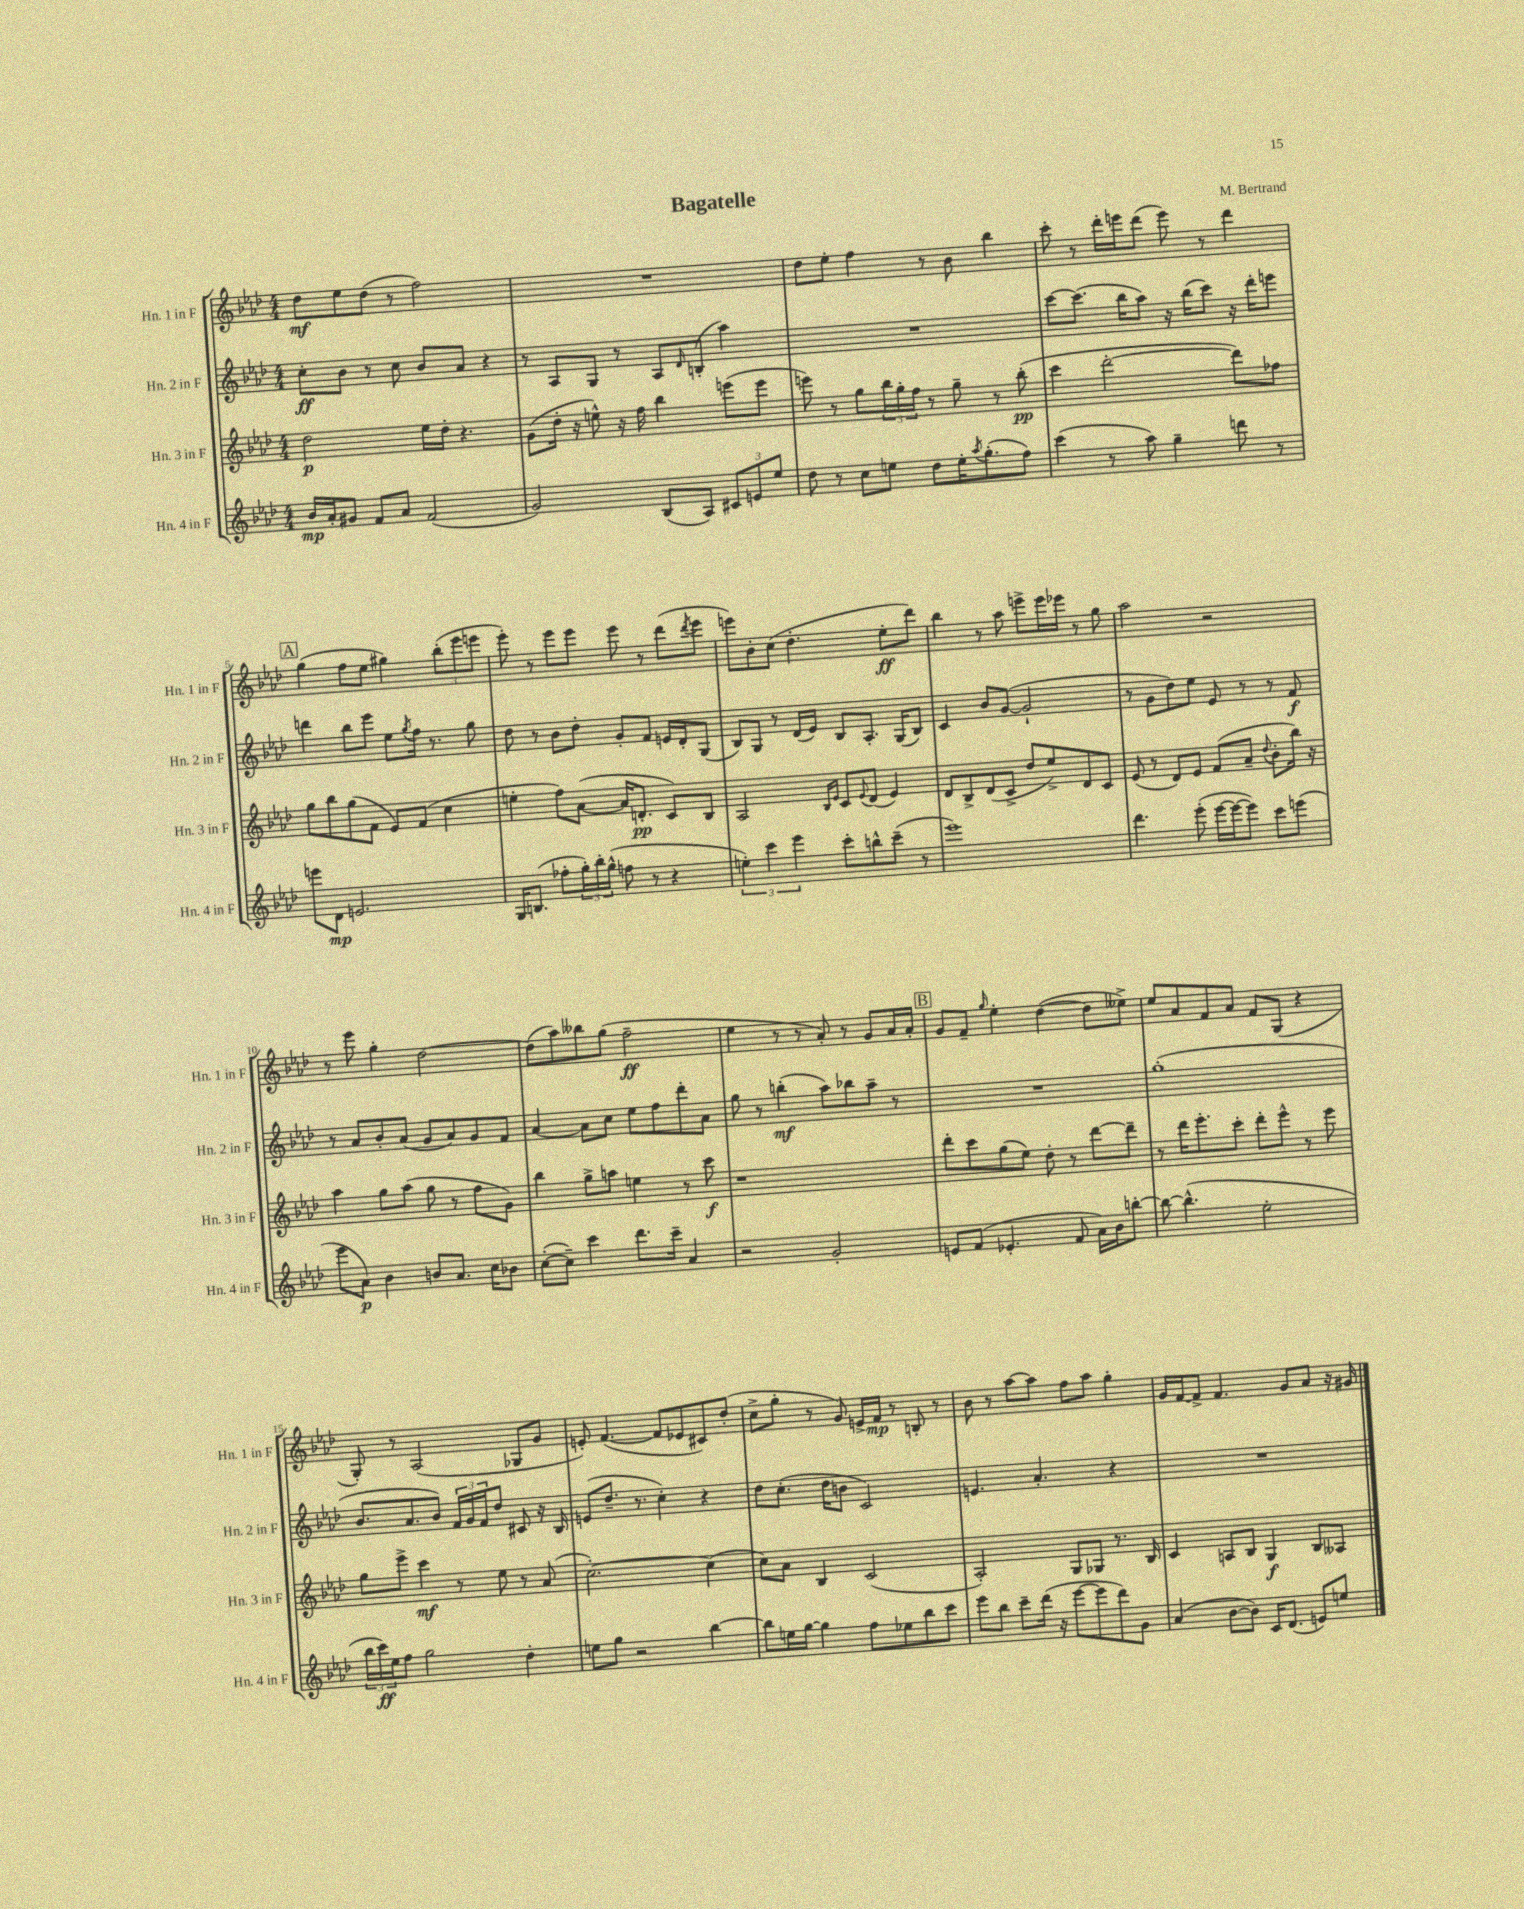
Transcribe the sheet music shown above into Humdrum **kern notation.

**kern	**dynam	**kern	**dynam	**kern	**dynam	**kern	**dynam
*part4	*part4	*part3	*part3	*part2	*part2	*part1	*part1
*staff4	*staff4	*staff3	*staff3	*staff2	*staff2	*staff1	*staff1
*I"Hn. 4 in F	*	*I"Hn. 3 in F	*	*I"Hn. 2 in F	*	*I"Hn. 1 in F	*
*I'Hn. 4 in F	*	*I'Hn. 3 in F	*	*I'Hn. 2 in F	*	*I'Hn. 1 in F	*
*clefG2	*	*clefG2	*	*clefG2	*	*clefG2	*
*k[b-e-a-d-]	*	*k[b-e-a-d-]	*	*k[b-e-a-d-]	*	*k[b-e-a-d-]	*
*M4/4	*	*M4/4	*	*M4/4	*	*M4/4	*
=1	=1	=1	=1	=1	=1	=1	=1
16b-/LL	mp	2dd-\	p	8cc'\L	ff	8dd-\L	mf
16a-'/J	.	.	.	.	.	.	.
8g#X/J	.	.	.	8b-\J	.	8ee-\	.
8f/L	.	.	.	8r	.	(8dd-\J	.
8a-/J	.	.	.	8cc\	.	8r	.
(2f/	.	16ee-\LL	.	8b-/L	.	2ff\)	.
.	.	16dd-'\JJ	.	.	.	.	.
.	.	4.r	.	8a-/J	.	.	.
.	.	.	.	4r	.	.	.
=2	=2	=2	=2	=2	=2	=2	=2
2g/)	.	(8g\L	.	8r	.	1r	.
.	.	16dd-'\Jk	.	8A-/L	.	.	.
.	.	16r	.	.	.	.	.
.	.	8een^^\)	.	8G/J	.	.	.
.	.	16r	.	8r	.	.	.
.	.	16ff\	.	.	.	.	.
(8B-/L	.	4bb-\	.	8A-/L	.	.	.
.	.	.	.	16qqd-/	.	.	.
8A-/J)	.	.	.	(8Bn'/J	.	.	.
12c#X/L	.	(8eeen\L	.	4aa-\)	.	.	.
12en/	.	.	.	.	.	.	.
.	.	8eee\J	.	.	.	.	.
12ee-/J	.	.	.	.	.	.	.
=3	=3	=3	=3	=3	=3	=3	=3
8dd-\	.	8eeen\)	.	1r	.	8dd-\L	.
8r	.	8r	.	.	.	8ee-'\J	.
8cc\L	.	8gg\L	.	.	.	4ff\	.
8een\J	.	24bb-\L	.	.	.	.	.
.	.	24gg'\	.	.	.	.	.
.	.	24ff\JJ	.	.	.	.	.
8dd-\L	.	8r	.	.	.	8r	.
16ee'\K	.	8gg~\	.	.	.	8b-\	.
8qaa-/	.	.	.	.	.	.	.
(8.gg'\	.	.	.	.	.	.	.
.	.	8r	.	.	.	4bb-\	.
8ff\J)	.	(8bb-'\	pp	.	.	.	.
=4	=4	=4	=4	=4	=4	=4	=4
(4ccc\	.	4ccc\	.	[8ccc\L	.	8ccc'\	.
.	.	.	.	(8.ccc\J]	.	8r	.
8r	.	[2ddd-'\	.	.	.	16ddd-'\LL	.
.	.	.	.	16bb-\KL	.	16eeen\J	.
8aa-\)	.	.	.	8aa-\J)	.	(8ddd-\J	.
4gg~\	.	.	.	16r	.	8eee\)	.
.	.	.	.	(16bb-\KL	.	.	.
.	.	.	.	8ccc\J)	.	8r	.
8dddn\	.	8ddd-\L])	.	16r	.	4ddd-\	.
.	.	.	.	16ddd-'\KL	.	.	.
8r	.	8ff-X\J	.	8eeen\J	.	.	.
!!LO:LB:g=z
!!LO:REH:place=s1:t=A
=5	=5	=5	=5	=5	=5	=5	=5
8eeen\L	.	8gg\L	.	4dddn\	.	(4gg\	.
8d-\J	mp	8bb-\	.	.	.	.	.
2.en/	.	(8gg\	.	8bb-\L	.	8ff\L	.
.	.	8f\J	.	8eee-\J	.	8ee-\J	.
.	.	8e-/L)	.	8ee-\L	.	4gg#X\)	.
.	.	.	.	8qgg/	.	.	.
.	.	(8f/J	.	16ff\Jk	.	.	.
.	.	.	.	8.r	.	.	.
.	.	4cc\	.	.	.	(12bb-'\L	.
.	.	.	.	.	.	12eee-\	.
.	.	.	.	8gg\	.	.	.
.	.	.	.	.	.	12eeen\J	.
=6	=6	=6	=6	=6	=6	=6	=6
16G/KL	.	4een'\	.	8dd-\	.	8eee-'\)	.
(8.Bn/J	.	.	.	.	.	.	.
.	.	.	.	8r	.	8r	.
8ff-X'\L	.	8ff\L)	.	8b-\L	.	8eee-\L	.
24gg'\L)	.	([8a-\J	.	8dd-'\J	.	8eee-\J	.
24bb-'\	.	.	.	.	.	.	.
(24gg^^\JJ	.	.	.	.	.	.	.
8ffn\	.	16a-/KL]	.	8g'/L	.	8eee-\	.
.	.	8.dn'/J	pp	.	.	.	.
8r	.	.	.	8f/J	.	8r	.
4r	.	8c/L)	.	16en/LL	.	(8ddd-\L	.
.	.	.	.	16d-'/J	.	.	.
.	.	.	.	.	.	8qddd-/	.
.	.	8B-/J	.	(8G/J	.	8eee-\J	.
=7	=7	=7	=7	=7	=7	=7	=7
6een'\)	.	2A-/	.	8B-/L)	.	8eeen\L)	.
.	.	.	.	8G/J	.	8b-'\	.
6ccc\	.	.	.	.	.	.	.
.	.	.	.	8r	.	(8cc\J	.
6eee-\	.	.	.	.	.	.	.
.	.	.	.	(16d-/LL	.	4.dd-'\	.
.	.	.	.	16e-/JJ)	.	.	.
.	.	16qqB-/LL	.	.	.	.	.
.	.	16qqe-/JJ	.	.	.	.	.
8ccc'\L	.	8c/L	.	8B-/L	.	.	.
.	.	8qqe-/	.	.	.	.	.
8bbn^^\	.	(8d-/J	.	8.A-'/J	.	.	.
(8ccc~\J	.	4e-/)	.	.	.	8ee-'\L	ff
.	.	.	.	(16G/KL	.	.	.
8r	.	.	.	8B-/J)	.	8ddd-\J)	.
=8	=8	=8	=8	=8	=8	=8	=8
1eee-)	.	8d-/L	.	4c/	.	4bb-\	.
.	.	8B-^/	.	.	.	.	.
.	.	(8d-/	.	8b-/L	.	8r	.
.	.	8c^/J	.	([8g/J	.	8aa-\	.
.	.	8dd-/L	.	2g`/]	.	8eeen^\L	.
.	.	8ee-^/)	.	.	.	16eee\L	.
.	.	.	.	.	.	16eee-X\JJ	.
.	.	8d-/	.	.	.	8r	.
.	.	8c/J	.	.	.	8gg\	.
=9	=9	=9	=9	=9	=9	=9	=9
4.ddd-\	.	(8e-/	.	8r	.	2aa-\	.
.	.	8r	.	8g\L	.	.	.
.	.	8d-/L)	.	8dd-\)	.	.	.
(8eee-'\	.	8e-/J	.	8ee-\J	.	.	.
[16eee-\LL	.	(8f/L	.	8e-/	.	2r	.
16eee-\J_	.	.	.	.	.	.	.
8eee-\J])	.	8a-~/J	.	8r	.	.	.
.	.	8qqdd-/	.	.	.	.	.
8ccc\L	.	8b-'\L	.	8r	.	.	.
(8eeen\J	.	16bb-\Jk)	.	8f/	f	.	.
.	.	16r	.	.	.	.	.
!!LO:LB:g=z
=10	=10	=10	=10	=10	=10	=10	=10
8eee-\L	.	4aa-\	.	8r	.	8r	.
8a-\J)	p	.	.	8a-/L	.	8eee-\	.
4b-\	.	8gg\L	.	8b-'/	.	4gg'\	.
.	.	(8aa-\J	.	(8a-/J	.	.	.
8bn/L	.	8gg\	.	8g/L	.	[2dd-\	.
8.a-/J	.	8r	.	8a-/)	.	.	.
.	.	8ff\L	.	8g/	.	.	.
16cc\KL	.	.	.	.	.	.	.
8b-X\J	.	8g\J)	.	8f/J	.	.	.
=11	=11	=11	=11	=11	=11	=11	=11
([8cc'\L	.	4bb-\	.	[4a-/	.	(8dd-\L]	.
8cc~\J])	.	.	.	.	.	8aa-\)	.
4ccc\	.	8gg^\L	.	8a-\L]	.	8bb--X\	.
.	.	8aan\J	.	8cc\J	.	(8gg\J	.
8.ddd-\L	.	4een\	.	8ee-\L	.	2ff~\	ff
.	.	.	.	8ff\	.	.	.
16ccc~\Jk	.	.	.	.	.	.	.
4a-/	.	8r	.	8ddd-'\	.	.	.
.	.	8ccc\	f	8a-\J	.	.	.
=12	=12	=12	=12	=12	=12	=12	=12
2r	.	1r	.	8gg\	.	4ee-\	.
.	.	.	.	8r	.	.	.
.	.	.	.	(4bbn'\	mf	8r	.
.	.	.	.	.	.	8r	.
2g'/	.	.	.	8aa-\L)	.	8a-'/)	.
.	.	.	.	8bb-X\	.	8r	.
.	.	.	.	8aa-~\J	.	8g/L	.
.	.	.	.	8r	.	16a-/L	.
.	.	.	.	.	.	16a-'/JJ	.
!!LO:REH:place=s1:t=B
=13	=13	=13	=13	=13	=13	=13	=13
8en/L	.	8ddd-'\L	.	1r	.	8g/L	.
(8f/J	.	8ccc\	.	.	.	8f~/J	.
.	.	.	.	.	.	16qqgg/	.
4.e-X'/	.	(8gg\	.	.	.	4ee-'\	.
.	.	8ee-\J)	.	.	.	.	.
.	.	8dd-'\	.	.	.	([4dd-\	.
8f/	.	8r	.	.	.	.	.
16a-\LL)	.	[8ddd-\L	.	.	.	8dd-\L]	.
16b-\J	.	.	.	.	.	.	.
[8bbn'\J	.	8ddd-~\J]	.	.	.	8ee--X^\J)	.
=14	=14	=14	=14	=14	=14	=14	=14
8bb\_	.	8r	.	(1gg'	.	8ee-/L	.
(4.bb^^\]	.	16ddd-\KL	.	.	.	8a-/	.
.	.	8.eee-'\	.	.	.	.	.
.	.	.	.	.	.	8f/	.
.	.	8ccc'\J	.	.	.	8a-/J	.
2ee-'\	.	8ddd-'\L	.	.	.	8f/L	.
.	.	8eee-^^\J	.	.	.	(8G/J	.
.	.	8r	.	.	.	4r	.
.	.	8eee-\	.	.	.	.	.
!!LO:LB:g=z
=15	=15	=15	=15	=15	=15	=15	=15
24bb-\LL	.	8gg\L	.	8.b-/L	.	8G'/)	.
24ccc\)	ff	.	.	.	.	.	.
24ee-\J	.	.	.	.	.	.	.
8ff\J	.	8eee-^\J	.	.	.	8r	.
.	.	.	.	8.a-/	.	.	.
2gg\	.	4ccc\	mf	.	.	(2A-/	.
.	.	.	.	8b-/J)	.	.	.
.	.	8r	.	24f/LL	.	.	.
.	.	.	.	24g/	.	.	.
.	.	.	.	24f/J	.	.	.
.	.	8ee-\	.	8dd-/J	.	.	.
4dd-'\	.	8r	.	8c#X/	.	8G-X/L	.
.	.	(8a-/	.	16r	.	8g/J	.
.	.	.	.	16B-/	.	.	.
=16	=16	=16	=16	=16	=16	=16	=16
8een\L	.	[2.cc'\)	.	(8en/L	.	8en'/)	.
8gg\J	.	.	.	8.dd-~/J	.	([4.f/	.
2r	.	.	.	.	.	.	.
.	.	.	.	8.r	.	.	.
.	.	.	.	4cc'\)	.	8f/L]	.
.	.	.	.	.	.	8e-X/	.
[4bb-\	.	(4cc\]	.	4r	.	8c#X/)	.
.	.	.	.	.	.	(8dd-'/J	.
=17	=17	=17	=17	=17	=17	=17	=17
8bb-\L]	.	8cc\L)	.	8dd-\L	.	8cc^\L	.
16een\L	.	8a-\J	.	(8.cc'\J	.	8gg'\J	.
[16gg\JJ	.	.	.	.	.	.	.
4gg\]	.	4B-/	.	.	.	8r	.
.	.	.	.	16dd-\KL	.	.	.
.	.	.	.	8bn\J	.	8g/)	.
8ff\L	.	(2c/	.	2c/)	.	16en^/LL	.
.	.	.	.	.	.	16f/JJ	mp
8ee-X\	.	.	.	.	.	8r	.
8bb-\	.	.	.	.	.	8Bn'/	.
8ccc\J	.	.	.	.	.	8r	.
=18	=18	=18	=18	=18	=18	=18	=18
8eee-\L	.	2A-'/)	.	4.en/	.	8b-\	.
8bb-\J	.	.	.	.	.	8r	.
8ccc~\L	.	.	.	.	.	[8aa-\L	.
(16ddd-\Jk	.	.	.	4.a-'/	.	8aa-\J]	.
16r	.	.	.	.	.	.	.
[8eee-\L	.	8G/L	.	.	.	8ff\L	.
8eee-\]	.	8G-X/J	.	.	.	8aa-\J	.
8ddd-\)	.	8.r	.	4r	.	4gg'\	.
8g\J	.	.	.	.	.	.	.
.	.	16B-/	.	.	.	.	.
=19	=19	=19	=19	=19	=19	=19	=19
(4a-/	.	4c/	.	1r	.	16g/LL	.
.	.	.	.	.	.	[16f/J	.
.	.	.	.	.	.	8f^/J]	.
[8b-\L	.	8An/L	.	.	.	4.f/	.
8b-\J])	.	8B-/J	.	.	.	.	.
16c/KL	.	4G/	f	.	.	.	.
(8.d-/J	.	.	.	.	.	.	.
.	.	.	.	.	.	8g/L	.
8en/L)	.	8B-/L	.	.	.	8a-/J	.
8een/J	.	8A--X/J	.	.	.	16r	.
.	.	.	.	.	.	16g#X/	.
==	==	==	==	==	==	==	==
*-	*-	*-	*-	*-	*-	*-	*-
